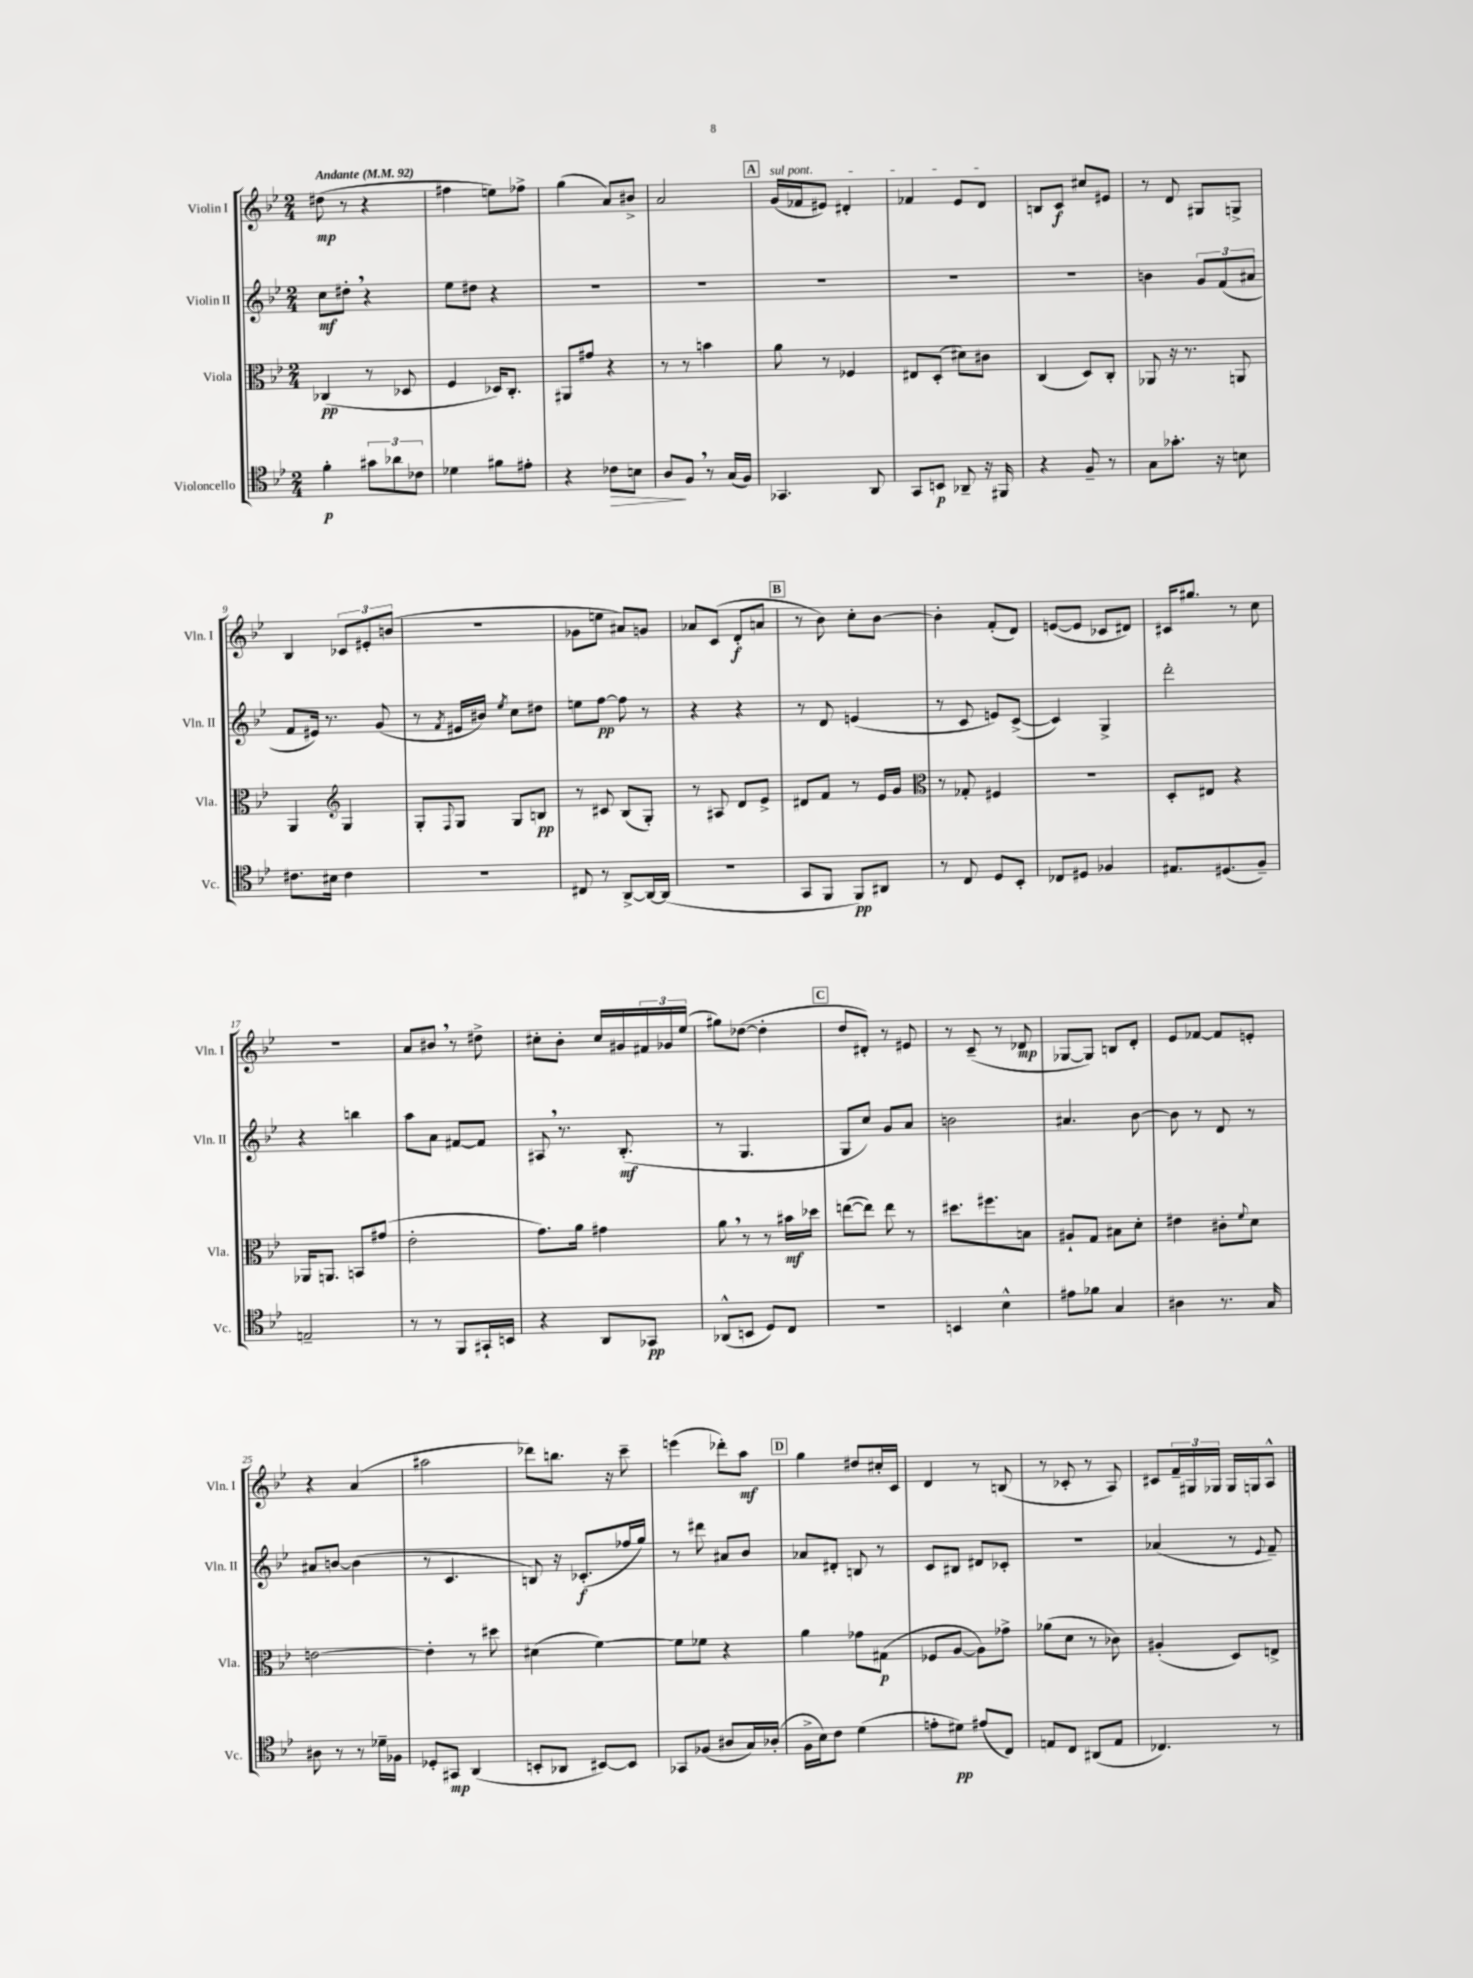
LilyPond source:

<<
\new StaffGroup <<
\new Staff = "s0" \with { instrumentName = "Violin I" shortInstrumentName = "Vln. I" } {
    \clef treble \key bes \major \numericTimeSignature \time 2/4 \tempo "Andante" 4 = 92
    dis''8\mp( r8 r4 |
    fis''4 e''8) fes''8-> |
    g''4( a'8) bis'8-> |
    a'2 |
    \mark \markup { \box "A" } \once \override TextSpanner.bound-details.left.text = \markup { \italic "sul pont." } g'16\startTextSpan( fes'16 eis'8) dis'4-. |
    fes'4 ees'8 d'8\stopTextSpan |
    b8 c'8\f cis''8 eis'8 |
    r8 d'8 gis8 g8-> |
    bes4 \tuplet 3/2 { ces'8 eis'8-. b'8( } |
    R2 |
    ges'8 e''8 ais'8) g'8 |
    aes'8 c'8( d'8-.\f a'8 |
    \mark \markup { \box "B" } r8 bes'8) c''8-. bes'8~ |
    bes'4-. f'8-.( d'8) |
    e'8~( e'8 ces'8 dis'8) |
    cis'16 gis''8. r8 c''8 |
    r2 |
    a'8 bis'8 \breathe r8 dis''8-> |
    cis''8-. bes'8-. cis''16 gis'16 \tuplet 3/2 { fis'16 ges'16 ees''16( } |
    gis''8) des''8~( des''4-. |
    \mark \markup { \box "C" } d''8 dis'8-.) r8 eis'8 |
    r8 c'8--( r8 des'8\mp |
    ges8~ ges8) b8 d'8-. |
    ees'8 fes'8~ fes'8 e'8-. |
    r4 a'4( |
    ais''2 |
    des'''8) b''8. r16 c'''8-- |
    e'''4( des'''8-.) a''8\mf |
    \mark \markup { \box "D" } g''4 dis''8 cis''16-. c'16 |
    d'4 r8 b8( |
    r8 ces'8-. r8 a8) |
    cis'8 \tuplet 3/2 { f'16-- gis16 ges16 } ges16 g16 a8-^ \bar "|." |
}
\new Staff = "s1" \with { instrumentName = "Violin II" shortInstrumentName = "Vln. II" } {
    \clef treble \key bes \major \numericTimeSignature \time 2/4
    c''8\mf dis''8-. \breathe r4 |
    ees''8 dis''8 r4 |
    R2 |
    R2 |
    \mark \markup { \box "A" } R2 |
    R2 |
    R2 |
    b'4 \tuplet 3/2 { g'8 f'8( ais'8 } |
    f'8 eis'16) r8. g'8( |
    r8 \acciaccatura { f'8 } eis'16 bis'16) \acciaccatura { ees''8 } c''8 dis''8 |
    e''8 f''8~\pp f''8 r8 |
    r4 r4 |
    \mark \markup { \box "B" } r8 d'8 e'4( |
    r8 c'8 e'8) c'8~->( |
    c'4) g4-> |
    d'''2-. |
    r4 b''4 |
    a''8 a'8 fis'8~ fis'8 |
    ais8 \breathe r8. bes8.-.\mf( |
    r8 g4. |
    \mark \markup { \box "C" } g8 c''8) g'8 a'8 |
    b'2 |
    ais'4. bes'8~ |
    bes'8 r8 d'8 r8 |
    ais'8 b'8~ b'4( |
    r8 c'4. |
    b8) r16 ces'8.-.\f( fes''16 g''16) |
    r8 dis'''8 ais'8 bes'8 |
    \mark \markup { \box "D" } aes'8 dis'8-. b8 r8 |
    c'8 bis8 dis'8 ces'8-. |
    R2 |
    aes'4( r8 \appoggiatura { ees'8 } f'8--) \bar "|." |
}
\new Staff = "s2" \with { instrumentName = "Viola" shortInstrumentName = "Vla." } {
    \clef alto \key bes \major \numericTimeSignature \time 2/4
    ces4\pp( r8 des8 |
    f4 des16) c8.-. |
    ais,8 gis'8 r4 |
    r8 r8 b'4 |
    \mark \markup { \box "A" } a'8 r8 fes4 |
    eis8 d8-.( dis'8) cis'8 |
    c4( d8) c8-. |
    aes,8 r16 r8. a,8 |
    a,4 \clef treble g4 |
    g8-. \appoggiatura { f8 } g8 g8 b8\pp |
    r8 cis'8 bes8( g8-.) |
    r8 ais8 d'8 ees'8-> |
    \mark \markup { \box "B" } dis'8 f'8 r8 ees'16 g'16 |
    \clef alto r8 ges8-. fis4 |
    R2 |
    d8-. eis8 r4 |
    aes,16 a,8. b,8 gis'8( |
    ees'2-. |
    g'8.) a'16 gis'4 |
    a'8 \breathe r8 r8 bis'16\mf des''16 |
    \mark \markup { \box "C" } e''8~( e''8) e''8 r8 |
    dis''8. fis''8. b8 |
    ais8-! g8 bis8 d'8-. |
    eis'4 cis'8-. \appoggiatura { f'8 } d'8 |
    e'2~ |
    e'4-. r8 dis''8 |
    dis'4( f'4~) |
    f'8 fes'8 r4 |
    \mark \markup { \box "D" } a'4 ges'8 gis8\p( |
    fes8 a8~ a8) ges'8-> |
    aes'8( d'8 r8 ces'8) |
    ais4-.( d8) e8-> \bar "|." |
}
\new Staff = "s3" \with { instrumentName = "Violoncello" shortInstrumentName = "Vc." } {
    \clef tenor \key bes \major \numericTimeSignature \time 2/4
    f'4-.\p \tuplet 3/2 { gis'8 aes'8 ces'8 } |
    des'4 fis'8 eis'8-. |
    r4 ces'8\> b8 |
    a8\! f8 \breathe r8 g16( f16) |
    \mark \markup { \box "A" } ges,4. a,8 |
    g,8 b,8\p aes,8-- r16 fis,16 |
    r4 f8-- r8 |
    g8 ges'8.-. r16 b8 |
    cis'8. bis16 cis'4 |
    R2 |
    cis8 r8 a,8~-> a,16~ a,16( |
    r2 |
    \mark \markup { \box "B" } g,8 f,8 f,8\pp) ais,8 |
    r8 c8 d8 bes,8-. |
    ces8 dis8 fes4 |
    eis8. dis8.( f8--) |
    e2-- |
    r8 r8 f,8 gis,16-! b,16 |
    r4 a,8 ges,8\pp |
    aes,8-^( b,8 d8) c8 |
    \mark \markup { \box "C" } r2 |
    b,4 bes4-^ |
    eis'8 fes'8 g4 |
    ais4 r8. g16 |
    ais8 r8 r8 des'16-- fes16 |
    des8-. gis,8\mp a,4( |
    b,8-. aes,8 bis,8~) bis,8 |
    ges,8 fes8( ais8 g16) aes16-.( |
    \mark \markup { \box "D" } f16-> bes16) c'8 d'4( |
    e'8-. dis'8\pp) eis'8( c8) |
    e8 c8 ais,8( e8 |
    ces4.) r8 \bar "|." |
}
>>
>>
